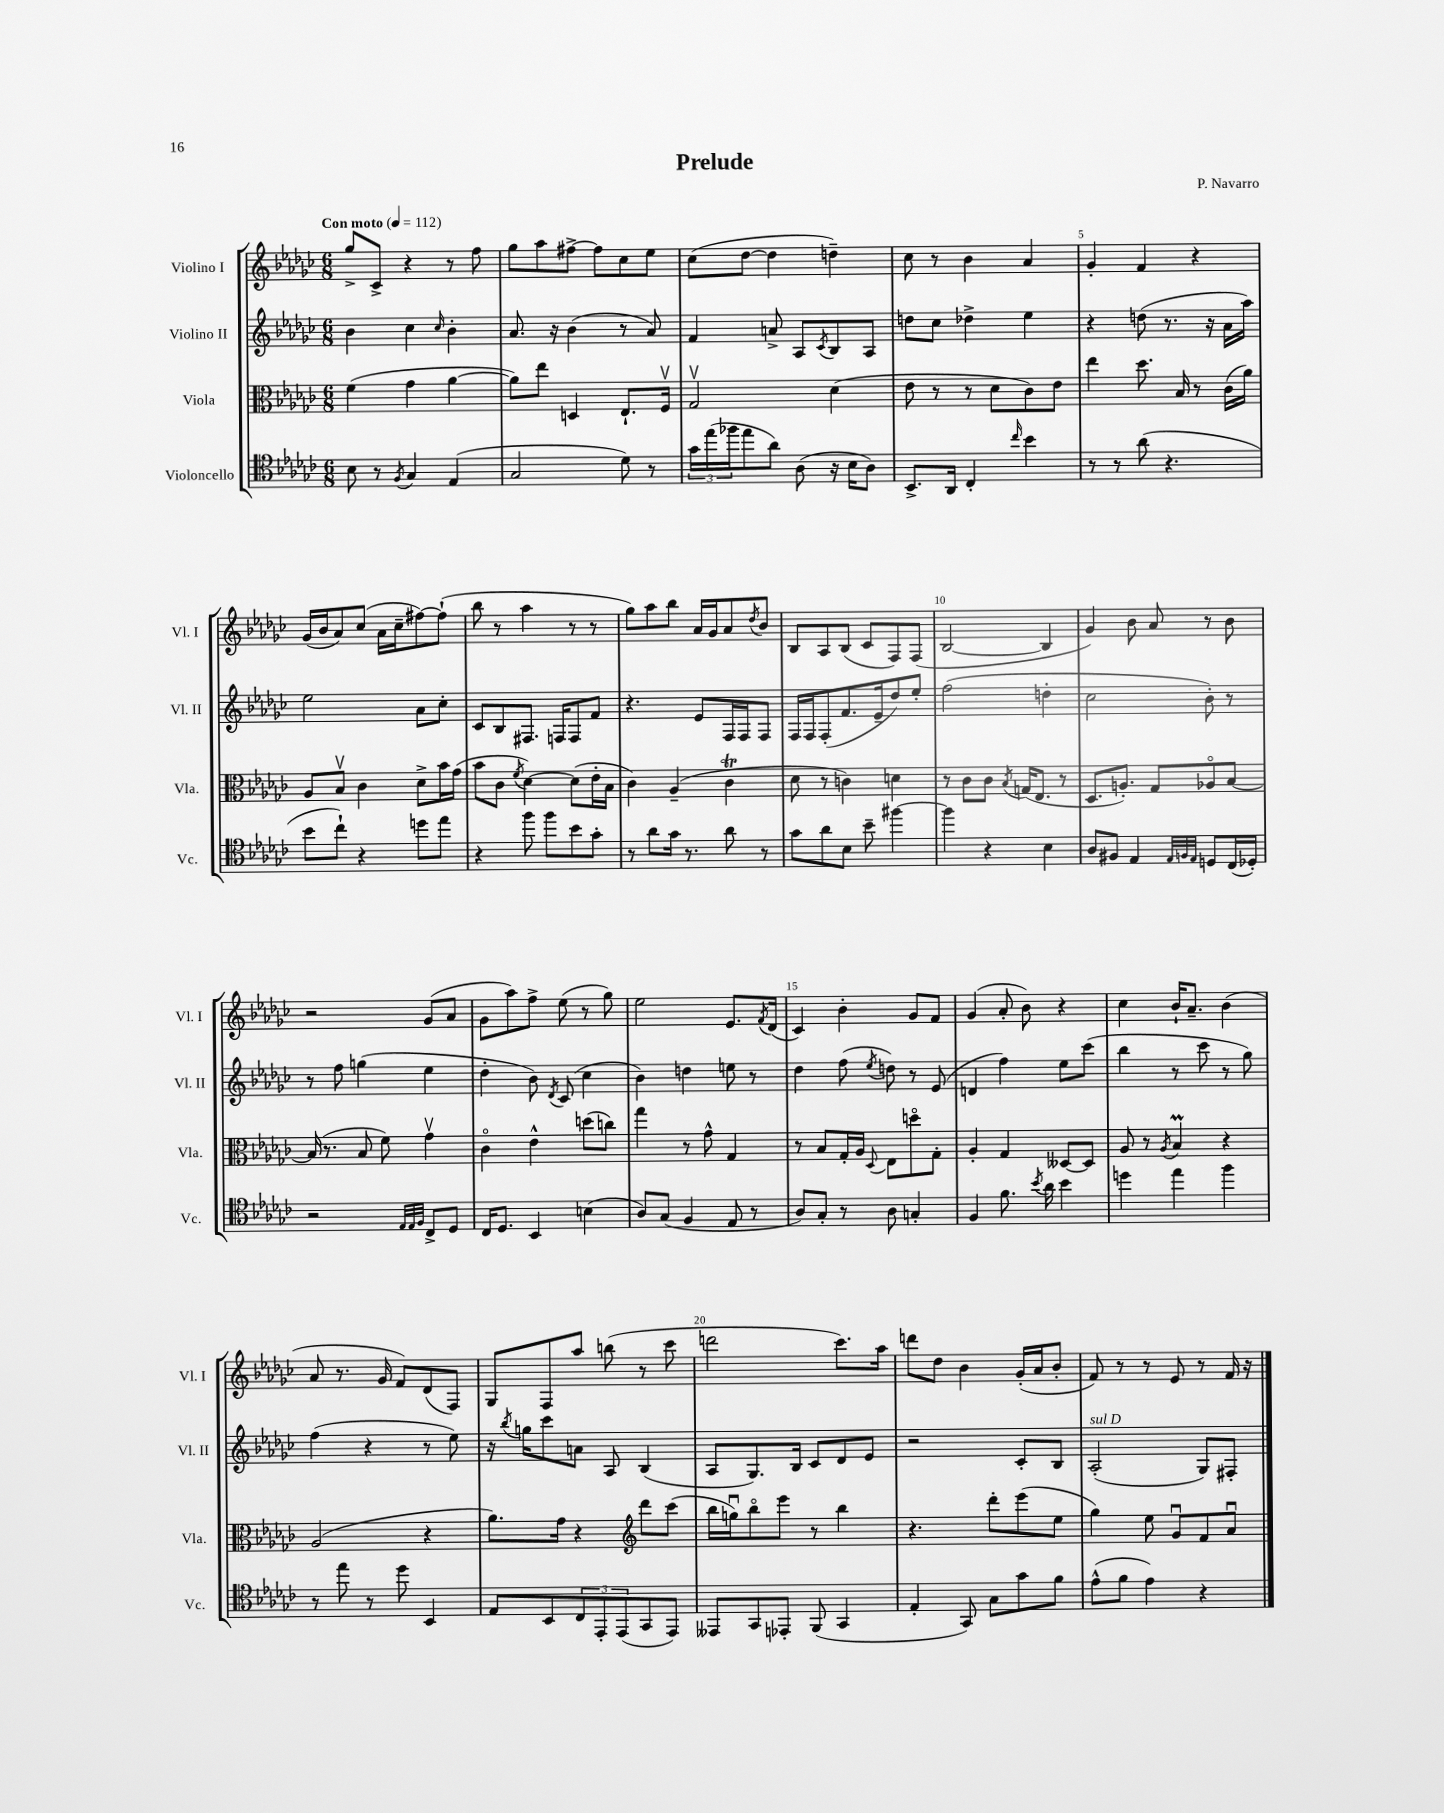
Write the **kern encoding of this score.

**kern	**kern	**kern	**kern
*staff4	*staff3	*staff2	*staff1
*clefC4	*clefC3	*clefG2	*clefG2
*k[b-e-a-d-g-c-]	*k[b-e-a-d-g-c-]	*k[b-e-a-d-g-c-]	*k[b-e-a-d-g-c-]
*M6/8	*M6/8	*M6/8	*M6/8
*MM112	*MM112	*MM112	*MM112
8B-\	(4f\	4b-\	8gg-^/L
8r	.	.	8c-^/J
8qF/	.	.	.
4G-/	4g-\	4cc-\	4r
.	.	16qqcc-/	.
(4E-/	[4a-\	4b-'\	8r
.	.	.	8ff\
=	=	=	=
2G-/	8a-\]L)	8.a-/	8gg-\L
.	8ee-\J	.	8aa-\
.	.	16r	.
.	4D/	(4b-\	[8ff#^\J
.	.	.	8ff#\]L
8d-\)	8.E-`/L	8r	8cc-\
8r	.	8a-/)	8ee-\J
.	16Fv/Jk	.	.
=	=	=	=
24g-\LL	2G-v/	4f/	(8cc-\L
(24ee-\	.	.	.
24ff-\J	.	.	.
8ee-\	.	.	[8dd-\J
8a-\J)	.	8a^/	4dd-\]
(8A-\	.	8A-/L	.
.	.	8qc-/	.
16r	(4d-\	8B-/	4dd~\)
16B-\LK	.	.	.
8A-\J)	.	8A-/J	.
=	=	=	=
8.BB-^/L	8e-\	8dd\L	8cc-\
.	8r	8cc-\J	8r
16AA-/Jk	.	.	.
4C-'/	8r	4dd-^\	4b-\
.	8d-\L	.	.
16qqcc-/	.	.	.
4b-\	8c-\)	4ee-\	4a-/
.	8e-\J	.	.
=	=	=	=
8r	4ee-\	4r	4g-'/
8r	.	.	.
(8a-\	8.dd-\	(8dd\	4f/
4.r	.	8.r	.
.	16B-/	.	.
.	8r	.	4r
.	.	16r	.
.	(16c-\LL	16a-\LL	.
.	16a-\JJ)	16aa-\JJ)	.
=	=	=	=
8b-\L	8A-/L	2ee-\	(16g-/LL
.	.	.	16b-/J
8cc-`\J)	8B-v/J	.	8a-/)
4r	4c-\	.	(8cc-/J
.	.	.	16a-\LL
.	.	.	16cc-~\J
8dd\L	8d-^\L	8a-\L	[8ff#\)
8ee-\J	16b-\L	8cc-'\J	(8ff#`\]J
.	(16g-\JJ	.	.
=	=	=	=
4r	8b-\L	8c-/L	8bb-\
.	8c-\J	8B-/	8r
.	8qf/	.	.
8ff\	[4d-\)	8.F#/J	4aa-\
8ff\L	.	.	.
.	.	16F/LK	.
8b-\	(8d-\]L	8F/	8r
8g-'\J	16e-'\L	8f/J	8r
.	16B-\JJ	.	.
=	=	=	=
8r	4c-\)	4.r	8gg-\L)
8a-\L	.	.	8aa-\
16g-\Jk	(4A-~/	.	8bb-\J
8.r	.	.	.
.	.	8e-/L	16a-/LL
.	.	.	16g-/J
8a-\	4c-\	16F/L	8a-/
.	.	16F/J	.
.	.	.	8qdd-/
8r	.	8F/J	8b-/J
=	=	=	=
8g-\L	8d-\	16F/LL	8B-/L
.	.	16F/J	.
8a-\	8r	(8F'/	8A-/
8B-\J	4c\)	8.f/	(8B-/J
8b-~\	.	.	8c-/L
.	.	16e-~/k	.
[4ff#\	4d\	8dd-/)	8F/)
.	.	8ee-'/J	(8F/J
=	=	=	=
4ff#\]	8r	(2ff\	[2B-/
.	8c-\L	.	.
4r	8c-\J	.	.
.	8qB-/	.	.
.	(16G/LK	.	.
.	8.E-/J	.	.
4B-\	.	4dd'\	4B-/]
.	8r	.	.
=	=	=	=
8A-/L	8.D-/L	2cc-\	4g-/)
8F#/J	.	.	.
.	8.A'/J)	.	.
4E-/	.	.	8b-\
.	8G-/L	.	8a-/
32qqE-/LLL	.	.	.
32qqF/	.	.	.
32qqE-/JJJ	.	.	.
8D/L	8A-o/	8b-'\)	8r
(16C-/L	[8B-/J	8r	8b-\
16D-'/JJ)	.	.	.
=	=	=	=
2r	(16B-/]	8r	2r
.	8.r	.	.
.	.	8ff\	.
.	8B-/	(4gg\	.
.	8f\)	.	.
32qqE-/LLL	.	.	.
32qqE-/	.	.	.
32qqF/JJJ	.	.	.
8C-^/L	4g-v\	4ee-\	(8g-/L
8D-/J	.	.	8a-/J
=	=	=	=
16C-/LK	4c-o\	4dd-'\	8g-\L
8.D-/J	.	.	.
.	.	.	8aa-\)
4BB-/	4e-^^\	8b-\)	8ff^\J
.	.	8qd-/	.
.	.	(8c-/	(8ee-\
(4B\	(8dd\L	4cc-\	8r
.	8cc\J)	.	8gg-\)
=	=	=	=
8A-/L)	4gg-\	4b-\)	2ee-\
(8G-/J	.	.	.
4F/	8r	4dd\	.
.	8g-^^\	.	.
8E-/	4G-/	8ee\	8.e-/L
8r	.	8r	.
.	.	.	8qf/
.	.	.	(16d-/Jk
=	=	=	=
8A-/L)	8r	4dd-\	4c-/)
8G-'/J	8B-/L	.	.
8r	16G-'/L	(8ff\	4b-'\
.	16A-/JJ	.	.
.	8qqD-/	8qee-/	.
8A-\	8E-\L	8dd\)	.
4G'/	8ddo\	8r	8g-/L
.	8G-'\J	(8e-/	8f/J
=	=	=	=
4F/	4A-'/	4d/	(4g-/
8.f\	4G-/	4ff\)	8a-'/
.	.	.	8b-\)
8qb-/	.	.	.
16a-\	.	.	.
4b-\	[8D--/L	8ee-\L	4r
.	8D--/]J	(8ccc-\J	.
=	=	=	=
4dd\	8A-/	4bb-\	4cc-\
.	8r	.	.
.	8qA-/	.	.
4ee-\	4B-/	8r	16b-`/LK
.	.	.	8.a-~/J
.	.	8ccc-\	.
4ff\	4r	8r	(4b-\
.	.	8gg-\)	.
=	=	=	=
8r	(2A-/	(4ff\	8a-/
8ee-\	.	.	8.r
8r	.	4r	.
.	.	.	16g-/
8dd-\	.	.	8f/L)
4BB-/	4r	8r	(8d-/
.	.	8ee-\)	8F/J)
=	=	=	=
8E-/L	8.a-\L)	16r	8G-/L
.	.	8qbb-/	.
.	.	16gg\LK	.
8BB-/	.	8ccc-\	8F/
.	16g-\Jk	.	.
12C-/	4r	8a\J	8aa-/J
12EE-'/	.	.	.
.	.	8A-/	(8bb\
(12EE-/	.	.	.
*	*clefG2	*	*
8GG-/	8ddd-\L	(4B-/	8r
8EE-/J)	(8ccc-\J	.	8ccc-\
=	=	=	=
8EE--/L	16bb-\LL	8A-/L	2ddd\
.	16ggu\J)	.	.
8GG-/	8bb-o\	8.G-/)	.
8EE-'/J	8eee-\J	.	.
.	.	16B-/Jk	.
(8FF/	8r	8c-/L	.
4GG-/	4bb-\	8d-/	8.ccc-\L)
.	.	8e-/J	.
.	.	.	16aa-\Jk
=	=	=	=
4E-'/	4.r	2r	8ddd\L
.	.	.	8dd-\J
8GG-/)	.	.	4b-\
8G-\L	8ddd-'\L	.	.
8g-\	(8eee-\	8c-'/L	(16g-'/LL
.	.	.	16a-/J
8f\J	8ee-\J	8B-/J	8b-'/J
=	=	=	=
(8e-^^\L	4gg-\)	(2A-'/	8f/)
8f\J	.	.	8r
4e-\)	8ee-\	.	8r
.	8g-u/L	.	8e-/
4r	8f/	8G-/L)	8r
.	8a-u/J	8F#'/J	16f/
.	.	.	16r
==	==	==	==
*-	*-	*-	*-
